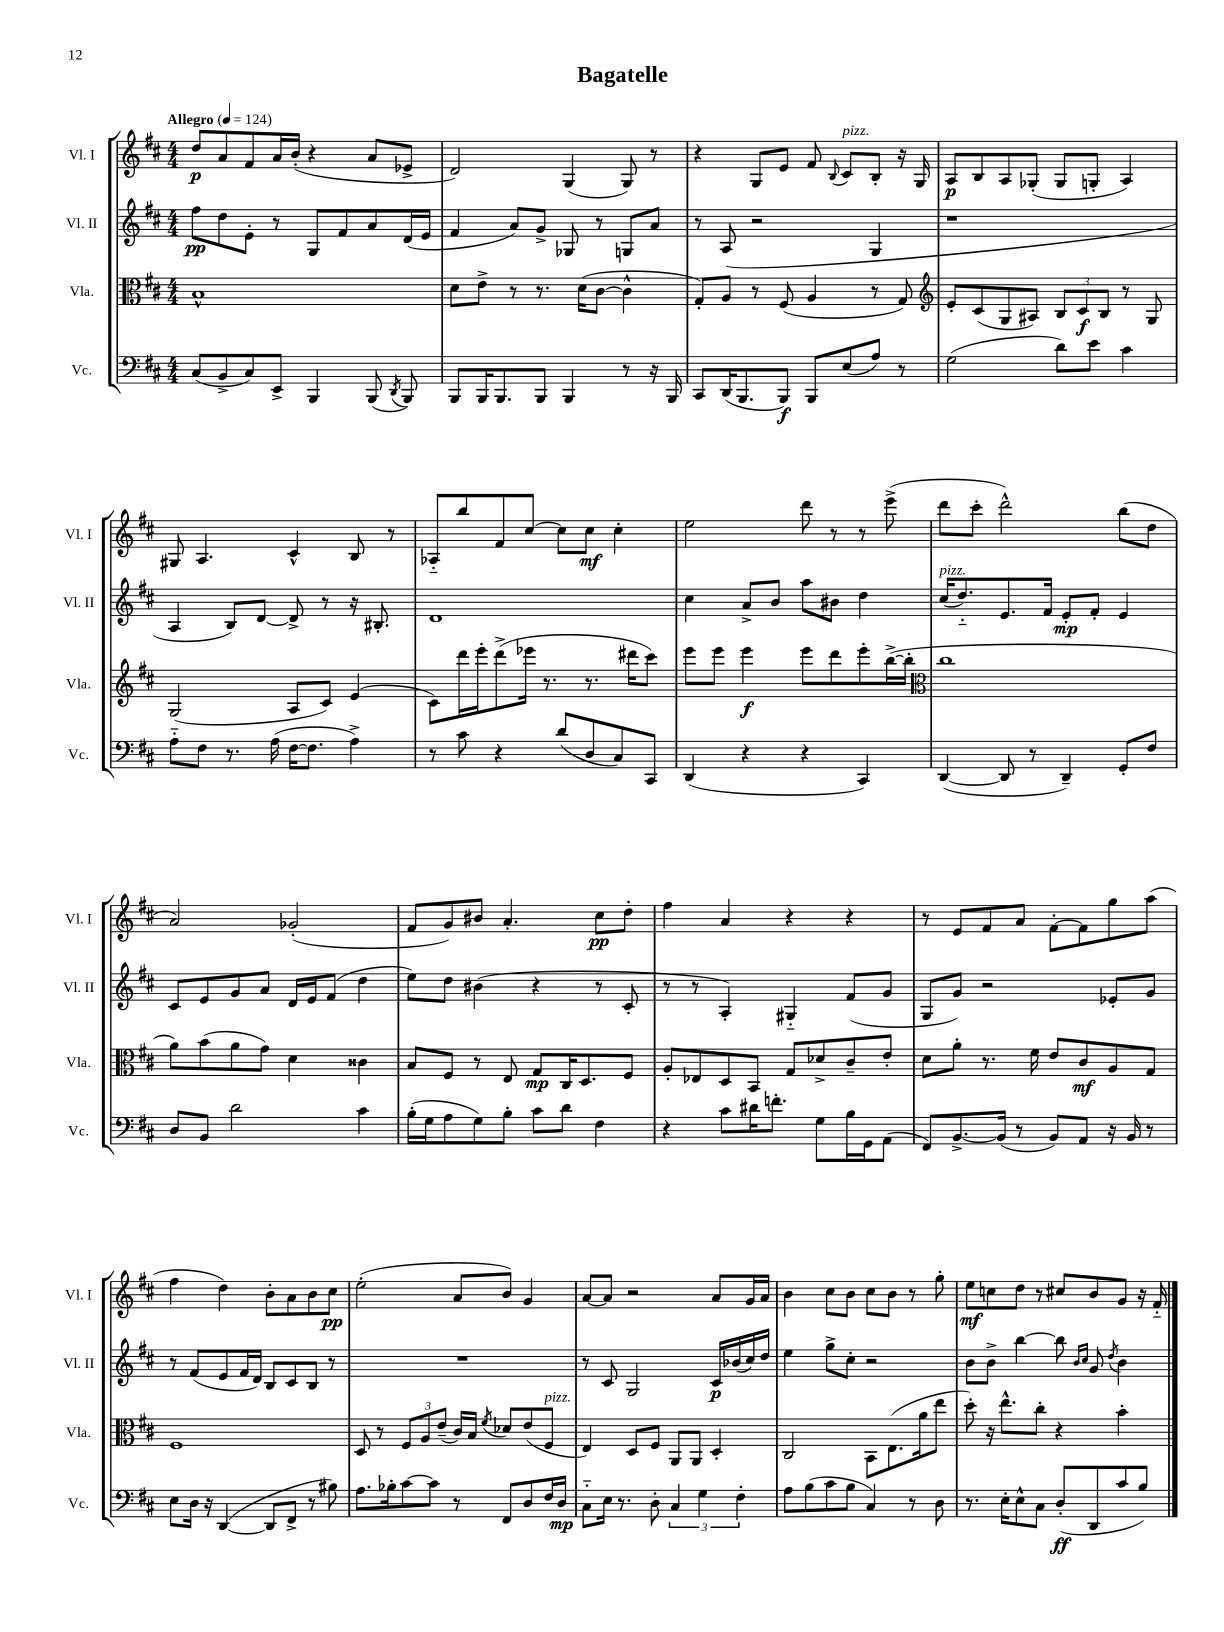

**kern	**dynam	**kern	**dynam	**kern	**dynam	**kern	**dynam
*part4	*part4	*part3	*part3	*part2	*part2	*part1	*part1
*staff4	*staff4	*staff3	*staff3	*staff2	*staff2	*staff1	*staff1
*I"Vc.	*	*I"Vla.	*	*I"Vl. II	*	*I"Vl. I	*
*I'Vc.	*	*I'Vla.	*	*I'Vl. II	*	*I'Vl. I	*
*clefF4	*	*clefC3	*	*clefG2	*	*clefG2	*
*k[f#c#]	*	*k[f#c#]	*	*k[f#c#]	*	*k[f#c#]	*
*M4/4	*	*M4/4	*	*M4/4	*	*M4/4	*
*MM124	*	*MM124	*	*MM124	*	*MM124	*
=1	=1	=1	=1	=1	=1	=1	=1
!	!	!	!	!	!	!LO:TX:a:B:t=Allegro	!
(8C#/L	.	1B^^	.	8ff#\L	pp	8dd/L	p
8BB^/	.	.	.	8dd\	.	8a/	.
8C#/)	.	.	.	8e'\J	.	8f#/	.
8EE^/J	.	.	.	8r	.	16a/L	.
.	.	.	.	.	.	(16b'/JJ	.
4BBB/	.	.	.	8G/L	.	4r	.
.	.	.	.	8f#/	.	.	.
(8BBB/	.	.	.	8a/	.	8a/L	.
8qDD/	.	.	.	.	.	.	.
8BBB/)	.	.	.	(16d/L	.	8e-X^/J	.
.	.	.	.	16e/JJ	.	.	.
=2	=2	=2	=2	=2	=2	=2	=2
8BBB/L	.	8d\L	.	4f#/	.	2d/)	.
16BBB/K	.	8e^\J	.	.	.	.	.
8.BBB/	.	.	.	.	.	.	.
.	.	8r	.	8a/L)	.	.	.
8BBB/J	.	8.r	.	8g^/J	.	.	.
4BBB/	.	.	.	8G-X/	.	(4G/	.
.	.	(16d\KL	.	.	.	.	.
.	.	[8c#\J	.	8r	.	.	.
8r	.	4c#^^\]	.	8Gn/L	.	8G/)	.
16r	.	.	.	8a/J	.	8r	.
16BBB/	.	.	.	.	.	.	.
=3	=3	=3	=3	=3	=3	=3	=3
8CC#/L	.	8G'/L)	.	8r	.	4r	.
(16DD/K	.	8A/J	.	(8A/	.	.	.
8.BBB/	.	.	.	.	.	.	.
.	.	8r	.	2r	.	8G/L	.
8BBB/J)	f	(8F#/	.	.	.	8e/J	.
8BBB/L	.	4A/	.	.	.	8f#/	.
.	.	.	.	.	.	8qqB/	.
!	!	!	!	!	!	!LO:TX:a:i:t=pizz.	!
(8E/	.	.	.	.	.	8c#/L	.
8A/J)	.	8r	.	4G/	.	8B'/J	.
8r	.	8G/)	.	.	.	16r	.
.	.	.	.	.	.	16G/	.
=4	=4	=4	=4	=4	=4	=4	=4
*	*	*clefG2	*	*	*	*	*
(2G\	.	8e'/L	.	1r	.	8A/L	p
.	.	(8c#/	.	.	.	8B/	.
.	.	8G/	.	.	.	8A/	.
.	.	8A#X/J)	.	.	.	(8G-X'/J	.
8d\L)	.	12B/L	.	.	.	8G-/L	.
.	.	12c#/	f	.	.	.	.
8e\J	.	.	.	.	.	8Gn'/J	.
.	.	12B/J	.	.	.	.	.
4c#\	.	8r	.	.	.	4A/)	.
.	.	8G/	.	.	.	.	.
!!LO:LB:g=z
=5	=5	=5	=5	=5	=5	=5	=5
8A\L	.	(2G/	.	4A/	.	8G#X/	.
8F#\J	.	.	.	.	.	4.A/	.
8.r	.	.	.	8B/L)	.	.	.
.	.	.	.	[8d/J	.	.	.
(16A\	.	.	.	.	.	.	.
[16F#\KL	.	8A/L	.	8d^/]	.	4c#^^/	.
8.F#\J]	.	.	.	.	.	.	.
.	.	8c#/J)	.	8r	.	.	.
4A^\)	.	(4e/	.	16r	.	8B/	.
.	.	.	.	8.B#X'/	.	.	.
.	.	.	.	.	.	8r	.
=6	=6	=6	=6	=6	=6	=6	=6
8r	.	8c#\L)	.	1d	.	8A-X/L	.
8c#\	.	16ddd\L	.	.	.	8bb/	.
.	.	16eee'\J	.	.	.	.	.
4r	.	(8ddd^\	.	.	.	8f#/	.
.	.	16eee-X\Jk	.	.	.	[8cc#/J	.
.	.	8.r	.	.	.	.	.
(8d/L	.	.	.	.	.	8cc#\L]	.
8D/	.	8.r	.	.	.	8cc#\J	mf
8C#/)	.	.	.	.	.	4cc#'\	.
.	.	16ddd#X\KL	.	.	.	.	.
8CC#/J	.	8ccc#\J)	.	.	.	.	.
=7	=7	=7	=7	=7	=7	=7	=7
(4DD/	.	8eee\L	.	4cc#\	.	2ee\	.
.	.	8eee\J	.	.	.	.	.
4r	.	4eee\	f	8a^/L	.	.	.
.	.	.	.	8b/J	.	.	.
4r	.	8eee\L	.	8aa\L	.	8ddd\	.
.	.	8ddd\	.	8b#X\J	.	8r	.
4CC#/)	.	8eee'\	.	4dd\	.	8r	.
.	.	([16bb^\L	.	.	.	(8eee^\	.
.	.	16bb'\JJ]	.	.	.	.	.
=8	=8	=8	=8	=8	=8	=8	=8
*	*	*clefC3	*	*	*	*	*
!	!	!	!	!LO:TX:a:i:t=pizz.	!	!	!
([4DD/	.	1cc#	.	(16cc#/KL	.	8ddd\L	.
.	.	.	.	8.dd/)	.	.	.
.	.	.	.	.	.	8ccc#'\J	.
8DD/]	.	.	.	8.e/	.	2ddd^^\)	.
8r	.	.	.	.	.	.	.
.	.	.	.	16f#/Jk	.	.	.
4DD~/)	.	.	.	8e'/L	mp	.	.
.	.	.	.	8f#'/J	.	.	.
8GG'/L	.	.	.	4e/	.	(8bb\L	.
8F#/J	.	.	.	.	.	8dd\J	.
!!LO:LB:g=z
=9	=9	=9	=9	=9	=9	=9	=9
8D/L	.	8a\L)	.	8c#/L	.	2a/)	.
8BB/J	.	(8b\	.	8e/	.	.	.
2d\	.	8a\	.	8g/	.	.	.
.	.	8g\J)	.	8a/J	.	.	.
.	.	4d\	.	16d/LL	.	(2g-X'/	.
.	.	.	.	16e/J	.	.	.
.	.	.	.	(8f#/J	.	.	.
4c#\	.	4c##X\	.	4dd\	.	.	.
=10	=10	=10	=10	=10	=10	=10	=10
(16B'\LL	.	8B/L	.	8ee\L)	.	8f#/L	.
16G\J	.	.	.	.	.	.	.
8A\	.	8F#/J	.	8dd\J	.	8g/)	.
8G\)	.	8r	.	(4b#X\	.	8b#X/J	.
8B'\J	.	8E/	.	.	.	4.a'/	.
8c#\L	.	8G/L	mp	4r	.	.	.
8d\J	.	16C#/K	.	.	.	.	.
.	.	8.D/	.	.	.	.	.
4F#\	.	.	.	8r	.	8cc#\L	pp
.	.	8F#/J	.	8c#'/	.	8dd'\J	.
=11	=11	=11	=11	=11	=11	=11	=11
4r	.	8A'/L	.	8r	.	4ff#\	.
.	.	8E-X/	.	8r	.	.	.
8c#\L	.	8D/	.	4A'/)	.	4a/	.
16d#X\K	.	8BB/J	.	.	.	.	.
8.fn'\J	.	.	.	.	.	.	.
.	.	8G/L	.	4G#X/	.	4r	.
8G\L	.	8d-X^/	.	.	.	.	.
16B\L	.	8c#~/	.	(8f#/L	.	4r	.
16GG\J	.	.	.	.	.	.	.
(8AA\J	.	8e'/J	.	8g/J	.	.	.
=12	=12	=12	=12	=12	=12	=12	=12
8FF#/L)	.	8d\L	.	8G/L	.	8r	.
[8.BB^/	.	8a'\J	.	8g/J)	.	8e/L	.
.	.	8.r	.	2r	.	8f#/	.
(16BB/Jk]	.	.	.	.	.	.	.
8r	.	.	.	.	.	8a/J	.
.	.	16f#\	.	.	.	.	.
8BB/L)	.	8e/L	.	.	.	[8f#'\L	.
8AA/J	.	8c#/	mf	.	.	8f#\]	.
16r	.	8A/	.	8e-X'/L	.	8gg\	.
16BB/	.	.	.	.	.	.	.
8r	.	8G/J	.	8g/J	.	(8aa\J	.
!!LO:LB:g=z
=13	=13	=13	=13	=13	=13	=13	=13
8E\L	.	1F#	.	8r	.	4ff#\	.
16D\Jk	.	.	.	(8f#/L	.	.	.
16r	.	.	.	.	.	.	.
([4DD/	.	.	.	8e/	.	4dd\)	.
.	.	.	.	16f#/L	.	.	.
.	.	.	.	16d/JJ)	.	.	.
8DD/L]	.	.	.	8B/L	.	8b'\L	.
8FF#^/J	.	.	.	8c#/	.	8a\	.
8r	.	.	.	8B/J	.	8b\	.
8B#X\)	.	.	.	8r	.	8cc#\J	pp
=14	=14	=14	=14	=14	=14	=14	=14
8.A\L	.	8D/	.	1r	.	(2ee'\	.
.	.	8r	.	.	.	.	.
16B-X'\k	.	.	.	.	.	.	.
[8c#\	.	12F#/L	.	.	.	.	.
.	.	12A/	.	.	.	.	.
8c#\J]	.	.	.	.	.	.	.
.	.	(12e~/J	.	.	.	.	.
8r	.	16c#/LL)	.	.	.	8a/L	.
.	.	16B/JJ	.	.	.	.	.
.	.	8qf#/	.	.	.	.	.
8FF#/L	.	8d-X/L	.	.	.	8b/J)	.
8D/	.	(8e/	.	.	.	4g/	.
!	!	!LO:TX:a:i:t=pizz.	!	!	!	!	!
16F#/L	.	8F#/J	.	.	.	.	.
16D/JJ	mp	.	.	.	.	.	.
=15	=15	=15	=15	=15	=15	=15	=15
8C#\L	.	4E/)	.	8r	.	[8a/L	.
16E\Jk	.	.	.	8c#/	.	8a/J]	.
8.r	.	.	.	.	.	.	.
.	.	8D/L	.	2G/	.	2r	.
8D'\	.	8F#/J	.	.	.	.	.
6C#/	.	8AA/L	.	.	.	.	.
.	.	8AA/J	.	.	.	.	.
6G\	.	.	.	.	.	.	.
.	.	4D'/	.	16c#/LL	p	8a/L	.
.	.	.	.	(16b-X/	.	.	.
6F#'\	.	.	.	.	.	.	.
.	.	.	.	16cc#/)	.	16g/L	.
.	.	.	.	16dd/JJ	.	16a/JJ	.
=16	=16	=16	=16	=16	=16	=16	=16
8A\L	.	2C#/	.	4ee\	.	4b\	.
(8B\	.	.	.	.	.	.	.
8c#\	.	.	.	8gg^\L	.	8cc#\L	.
8B\J	.	.	.	8cc#'\J	.	8b\J	.
4C#/)	.	8BB\L	.	2r	.	8cc#\L	.
.	.	(8.E\	.	.	.	8b\J	.
8r	.	.	.	.	.	8r	.
.	.	16a\k	.	.	.	.	.
8D\	.	8ee\J	.	.	.	8gg'\	.
=17	=17	=17	=17	=17	=17	=17	=17
8.r	.	8dd'\)	.	8b\L	.	8ee\L	mf
.	.	16r	.	8b^\J	.	8ccn\	.
16E'\KL	.	8.ee^^\L	.	.	.	.	.
8E^^\	.	.	.	[4bb\	.	8dd\J	.
8C#\J	.	8cc#'\J	.	.	.	8r	.
(8D'/L	ff	4r	.	8bb\]	.	8cc#X/L	.
.	.	.	.	16qqb/LL	.	.	.
.	.	.	.	16qqcc#/JJ	.	.	.
8DD/	.	.	.	8g/	.	8b/	.
.	.	.	.	8qdd/	.	.	.
8c#/	.	4b'\	.	4b\	.	8g/J	.
8B/J)	.	.	.	.	.	16r	.
.	.	.	.	.	.	16f#/	.
==	==	==	==	==	==	==	==
*-	*-	*-	*-	*-	*-	*-	*-
